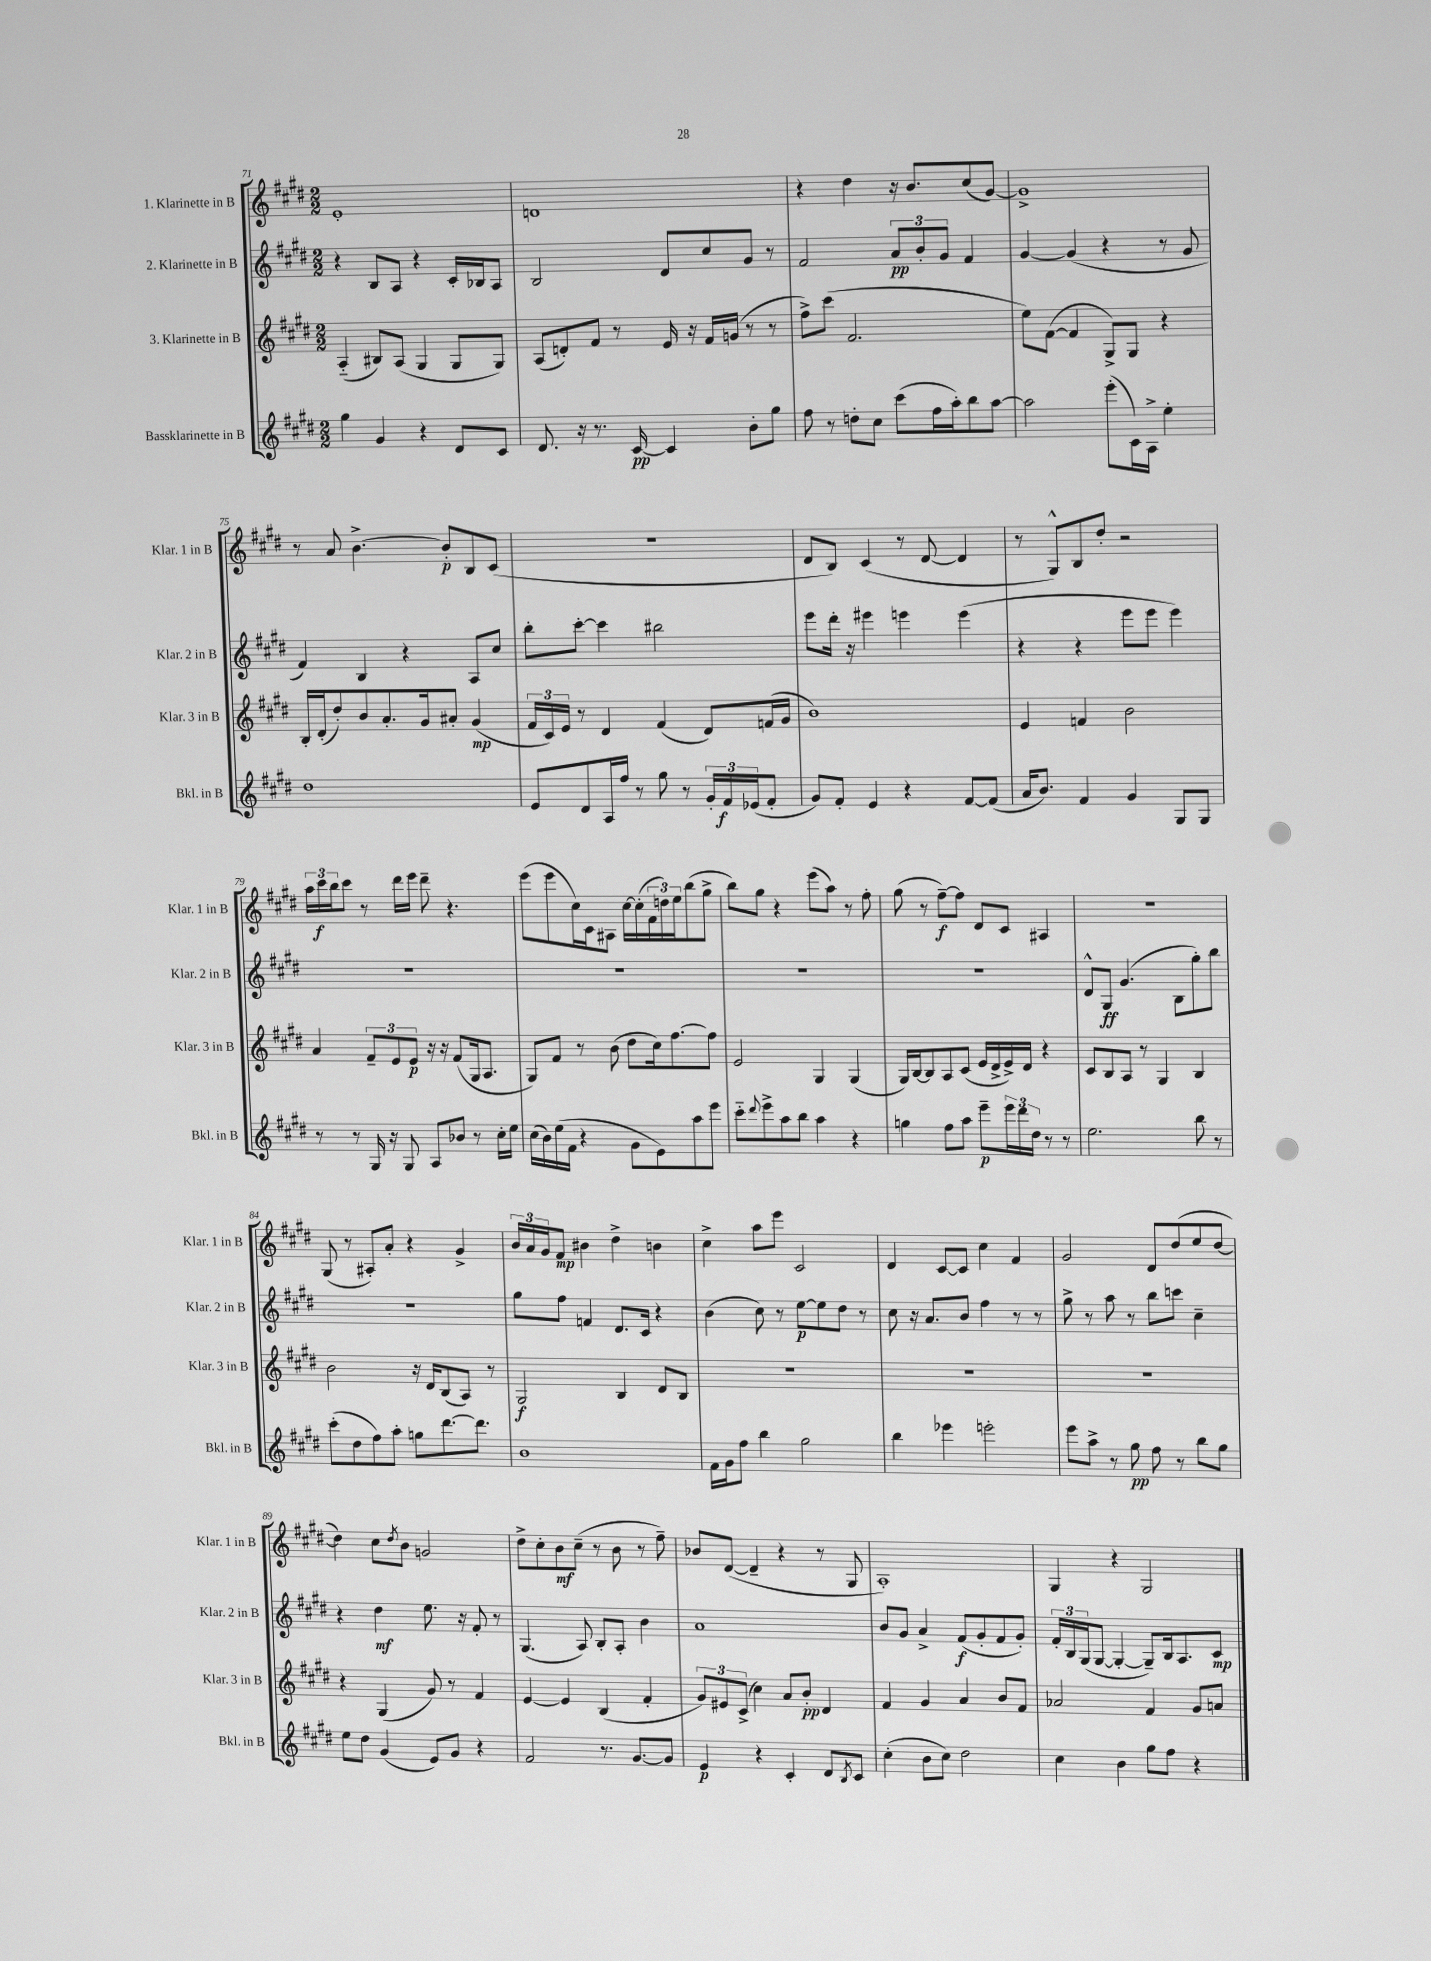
<<
\new StaffGroup <<
\new Staff = "s0" \with { instrumentName = "1. Klarinette in B" shortInstrumentName = "Klar. 1 in B" } {
    \clef treble \key e \major \numericTimeSignature \time 2/2
    e'1-. |
    d'1 |
    r4 dis''4 r16 b'8. cis''8( gis'8~) |
    gis'1-> |
    r8 a'8 b'4.~-> b'8-.\p b8 cis'8( |
    R1 |
    dis'8 b8) cis'4( r8 dis'8~ dis'4 |
    r8 gis8-^) b8 dis''8-. r2 |
    \tuplet 3/2 { a''16 cis'''16\f b''16 } cis'''8 r8 dis'''16 e'''16 dis'''8-- r4. |
    e'''8( e'''8 cis''16) cis'16 ais8 cis''16~ cis''16-.( \tuplet 3/2 { fis'16 d''16) e''16 } b''8( gis''8-> |
    b''8) gis''8 r4 e'''8( a''8) r8 fis''8-. |
    gis''8( r8 fis''8~--\f) fis''8 dis'8 cis'8 ais4 |
    R1 |
    gis8( r8 ais8-.) a'8-. r4 gis'4-> |
    \tuplet 3/2 { b'16 a'16 gis'16 } fis'8\mp bis'4 dis''4-> b'4 |
    cis''4-> a''8 e'''8 cis'2 |
    dis'4 cis'8~ cis'8 cis''4 fis'4 |
    gis'2 dis'8 dis''8( e''8 dis''8~ |
    dis''4) cis''8 \acciaccatura { dis''8 } b'8 g'2 |
    dis''8-> cis''8-. b'8\mf cis''8--( r8 b'8 r8 fis''8--) |
    bes'8 dis'8~( dis'4-- r4 r8 gis8 |
    a1-.) |
    gis4 r4 gis2 \bar "|." |
}
\new Staff = "s1" \with { instrumentName = "2. Klarinette in B" shortInstrumentName = "Klar. 2 in B" } {
    \clef treble \key e \major \numericTimeSignature \time 2/2
    r4 b8 a8 r4 cis'16-. bes16 a8 |
    b2 dis'8 cis''8 gis'8 r8 |
    fis'2 \tuplet 3/2 { a'8\pp b'8-. gis'8 } fis'4 |
    gis'4~ gis'4( r4 r8 gis'8 |
    fis'4) b4 r4 a8 cis''8 |
    b''8-. cis'''8~-. cis'''4 bis''2 |
    e'''8 dis'''16-. r16 eis'''4 e'''4 e'''4( |
    r4 r4 e'''8 e'''8 e'''4) |
    R1 |
    R1 |
    R1 |
    R1 |
    dis'8-^ gis8\ff gis'4.( b8 gis''8-.) b''8 |
    r1 |
    gis''8 fis''8 f'4 dis'8. cis'16 r4 |
    b'4( cis''8) r8 e''8~\p e''8 dis''8 r8 |
    cis''8 r16 a'8. b'8 fis''4 r8 r8 |
    gis''8-> r8 a''8 r8 b''8 c'''8 cis''4-- |
    r4 dis''4\mf e''8. r16 fis'8-. r8 |
    gis4.( a8) b8-. a8-. b'4 |
    a'1 |
    b'8 gis'8 a'4-> fis'8\f( gis'8-. fis'8 gis'8-.) |
    \tuplet 3/2 { fis'16-. b16 gis16( } gis8~ gis4~-. gis8--) b16 a8. cis'8\mp \bar "|." |
}
\new Staff = "s2" \with { instrumentName = "3. Klarinette in B" shortInstrumentName = "Klar. 3 in B" } {
    \clef treble \key e \major \numericTimeSignature \time 2/2
    a4-_( bis8) a8( gis4 gis8 gis8) |
    a8( d'8-.) fis'8 r8 e'16 r16 fis'16 g'16( r8 r8 |
    fis''8->) cis'''8( fis'2. |
    e''8) fis'8~( fis'4 gis8->) gis8 r4 |
    b16-. dis'16-.( dis''8-.) b'8 a'8.-. gis'16 ais'8-. gis'4\mp( |
    \tuplet 3/2 { fis'16 cis'16) e'16 } r8 dis'4 fis'4( dis'8) f'16( gis'16 |
    b'1) |
    e'4 f'4 b'2 |
    a'4 \tuplet 3/2 { fis'8-- e'8 e'8\p } r16 r16 fis'8( gis16 a8. |
    gis8) fis'8 r8 b'8( dis''8 cis''16) fis''8.~ fis''8 |
    e'2 gis4 gis4( |
    gis16) b16~ b8 a8 cis'8( e'16 dis'16-> e'16->) dis'16 r4 |
    cis'8 b8 a8 r8 gis4 b4 |
    b'2 r16 dis'16 b8( a8) r8 |
    gis2\f b4 dis'8 b8 |
    R1 |
    R1 |
    R1 |
    r4 gis4( gis'8) r8 fis'4 |
    e'4~ e'4 b4( fis'4-. |
    \tuplet 3/2 { gis'8) eis'8 cis'8->( } cis''4) a'8 b'8-.\pp dis'4 |
    fis'4 gis'4 a'4 b'8 fis'8 |
    aes'2 fis'4 gis'8 a'8 \bar "|." |
}
\new Staff = "s3" \with { instrumentName = "Bassklarinette in B" shortInstrumentName = "Bkl. in B" } {
    \clef treble \key e \major \numericTimeSignature \time 2/2
    gis''4 gis'4 r4 dis'8 cis'8 |
    dis'8. r16 r8. cis'16~\pp cis'4 b'8-. gis''8 |
    fis''8 r8 d''8-. cis''8 cis'''8( fis''16 a''16-.) b''8 a''8~ |
    a''2 e'''8-.( cis'16) a16-> e''4-. |
    dis''1 |
    e'8 dis'8 a16 fis''16 r8 gis''8 r8 \tuplet 3/2 { gis'16-. fis'16\f ees'16( } fis'8-. |
    gis'8) fis'8-. e'4 r4 fis'8~ fis'8( |
    a'16 b'8.) fis'4 gis'4 gis8 gis8 |
    r8 r8 gis16 r16 gis8 a8 bes'8 r8 cis''16-. e''16 |
    cis''16( b'16) e''16( fis'16 r4 gis'8 e'8) a''8 e'''8 |
    cis'''8-_ \appoggiatura { dis'''8 } e'''8-> a''8 b''8 a''4 r4 |
    g''4 fis''8 a''8 e'''8--\p \tuplet 3/2 { e'''16 dis'''16 dis''16 } r8 r8 |
    e''2. b''8 r8 |
    cis'''8-.( dis''8 fis''8) a''8-. g''8 dis'''8.~ dis'''8. |
    b'1 |
    fis'16 gis'16 fis''8 b''4 gis''2 |
    b''4 ees'''4 e'''2-. |
    e'''8 a''8-> r8 gis''8\pp fis''8 r8 b''8 gis''8 |
    e''8 dis''8 gis'4( e'8) gis'8 r4 |
    fis'2 r8. gis'8.~ gis'8 |
    e'4\p r4 cis'4-. dis'8 \acciaccatura { b8 } cis'8 |
    cis''4-.( b'8 cis''8) dis''2 |
    cis''4 b'4 gis''8 fis''8 r4 \bar "|." |
}
>>
>>
\layout { \context { \Score currentBarNumber = #71 } }
